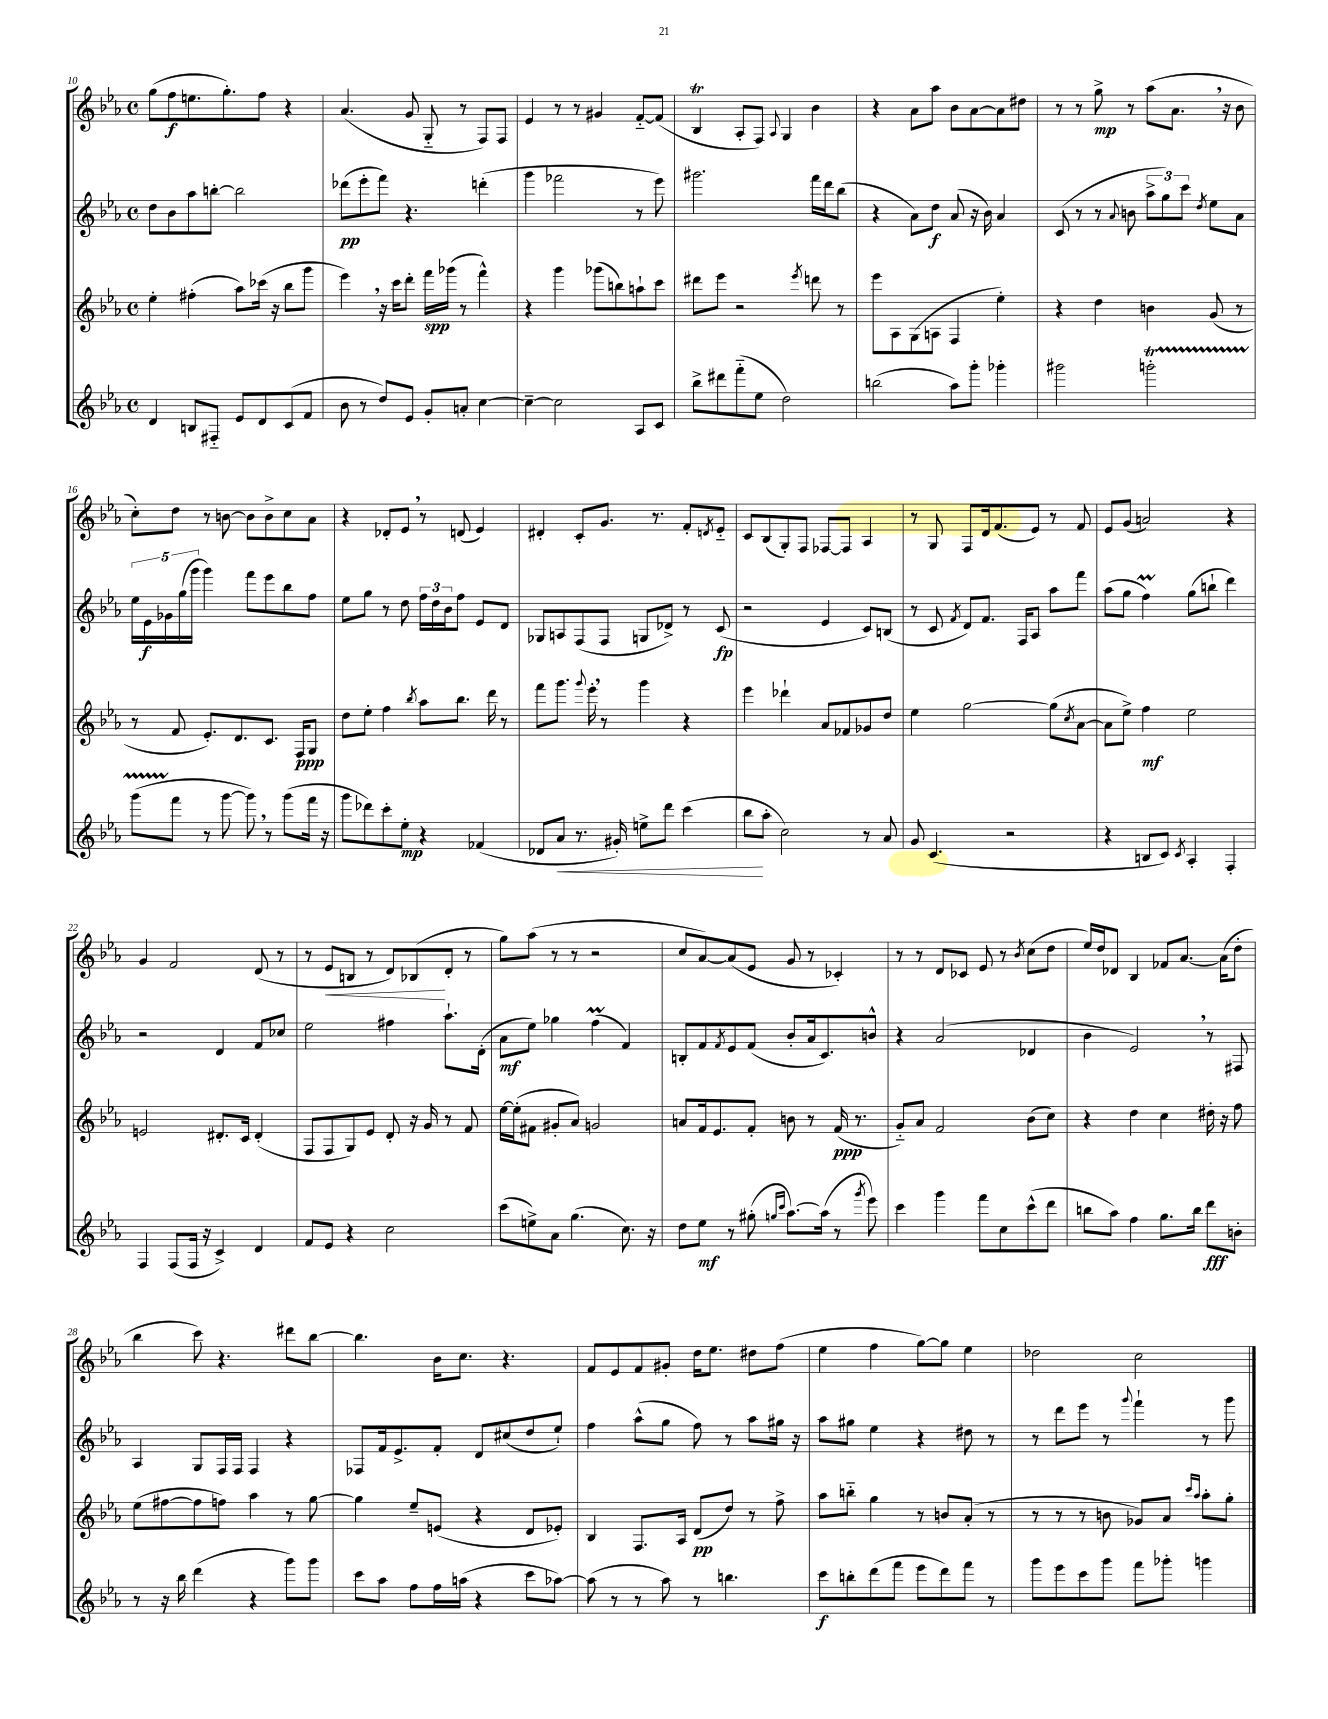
<<
\new StaffGroup <<
\new Staff = "s0" {
    \clef treble \key ees \major \defaultTimeSignature \time 4/4
    g''8( f''8\f e''8. g''8.-.) f''8 r4 |
    aes'4.( g'8 g8-_ r8 f8) f8 |
    ees'4 r8 r8 gis'4 f'8~-_ f'8( |
    bes4\trill aes8-. f8) \appoggiatura { aes8 } g4 bes'4 |
    r4 aes'8 aes''8 bes'8 aes'8~ aes'8 dis''8 |
    r8 r8 g''8->\mp r8 aes''8( aes'8. \breathe r16 bes'8 |
    c''8-.) d''8 r8 b'8~ b'8 b'8-> c''8 aes'8 |
    r4 des'8-. ees'8 \breathe r8 d'8( ees'4) |
    dis'4-. c'8-. g'8. r8. f'8-. \acciaccatura { d'8 } ees'8-_ |
    c'8 bes8( g8-.) f8 fes8~ fes8 aes4 |
    r8 g8 f8 d'16 f'8.( ees'8) r8 f'8 |
    ees'8 g'8( a'2) r4 |
    g'4 f'2 d'8( r8 |
    r8 ees'8\< b8 r8 d'8) bes8\!( d'8-. r8 |
    g''8) aes''8( r8 r8 r2 |
    c''8 aes'8~) aes'8( ees'8 g'8 r8 ces'4-.) |
    r8 r8 d'8 ces'8 ees'8 r8 \acciaccatura { bes'8 } c''8( d''8 |
    ees''16) d''16 des'8 bes4 fes'8 aes'8.~ aes'16( d''8-. |
    bes''4 c'''8) r4. dis'''8 bes''8~ |
    bes''4. bes'16 c''8. r4. |
    f'8 ees'8 f'8 gis'8-. d''16 ees''8. dis''8 f''8( |
    ees''4 f''4 g''8~) g''8 ees''4 |
    des''2 c''2 \bar "|." |
}
\new Staff = "s1" {
    \clef treble \key ees \major \defaultTimeSignature \time 4/4
    d''8 bes'8 aes''8 b''8~-. b''2 |
    des'''8\pp( ees'''8-. f'''8) r4. d'''4-.( |
    g'''4 fes'''2 r8 ees'''8) |
    gis'''2. f'''16 d'''16 bes''8( |
    r4 aes'8) d''8\f aes'8( r16 bes'16) aes'4 |
    c'8( r8 r8 \appoggiatura { aes'8 } b'8 \tuplet 3/2 { aes''8-> g''8) c'''8 } \acciaccatura { d''8 } ees''8 aes'8 |
    \tuplet 5/4 { ees''16 ees'16\f ges'16 g''16( g'''16 } g'''4) f'''8 ees'''8 bes''8 f''8 |
    ees''8 g''8 r8 d''8 \tuplet 3/2 { f''16 d''16 bes'16 } f''8 ees'8 d'8 |
    ges8 a8 f8( f8 g8 des'8->) r8 c'8\fp( |
    r2 ees'4 c'8) b8( |
    r8 c'8 \acciaccatura { f'8 } d'8) f'8. f16 aes8 aes''8 f'''8 |
    aes''8( g''8 f''4\prall) g''8( b''8-! d'''4) |
    r2 d'4 f'8 ces''8 |
    ees''2 fis''4 aes''8.-! d'16-.( |
    aes'8\mf ees''8) ges''4 f''4\prall( f'4) |
    b8-. f'8 \acciaccatura { f'8 } ees'8 f'8( bes'8-. aes'16 c'8.) b'8-^ |
    r4 aes'2( des'4 |
    bes'4 ees'2) \breathe r8 fis8 |
    aes4 g8 f16 f16 f4 r4 |
    fes8 f'16 ees'8.-> f'8-. d'8 cis''8( d''8 ees''8-!) |
    f''4 aes''8-^( g''8 f''8) r8 aes''8 gis''16 r16 |
    aes''8 gis''8 ees''4 r4 dis''8 r8 |
    r8 d'''8 ees'''8 r8 \appoggiatura { g'''8 } f'''4-! r8 g'''8 \bar "|." |
}
\new Staff = "s2" {
    \clef treble \key ees \major \defaultTimeSignature \time 4/4
    ees''4-. fis''4-.( aes''8) ces'''16( r16 bes''8 g'''8 |
    ees'''4) \breathe r16 c'''16 d'''8-. f'''16\spp ges'''16( r8 f'''4-^) |
    r4 g'''4 ges'''8( b''8) a''8-! c'''8 |
    dis'''8 ees'''8 r2 \acciaccatura { ees'''8 } d'''8 r8 |
    ees'''8 aes8 g8( a8 f4 ees''4-.) |
    r4 d''4 b'4 g'8( r8 |
    r8 f'8 ees'8.-.) d'8. c'8. f16\ppp g8 |
    d''8 ees''8-. f''4 \acciaccatura { bes''8 } aes''8 bes''8. d'''16 r8 |
    f'''8 g'''8. \appoggiatura { g'''8 } ees'''16-. \breathe r8 g'''4 r4 |
    ees'''4 des'''4-! aes'8 fes'8 ges'8 d''8 |
    ees''4 g''2~ g''8( \acciaccatura { c''8 } aes'8~ |
    aes'8 ees''8->) f''4\mf ees''2 |
    e'2 dis'8.-. c'16 dis'4-.( |
    f8 f8 g8) ees'8 d'8-. r16 g'16 r8 f'8 |
    ees''16~ ees''16-.( fis'8 gis'8-. aes'8) g'2 |
    a'8 f'16 ees'8. f'8-. b'8 r8 f'16\ppp( r8. |
    g'8-_) aes'8 f'2 bes'8( c''8) |
    r4 d''4 c''4 dis''16-. r16 f''8 |
    ees''8( fis''8~ fis''8 f''8) aes''4 r8 g''8~ |
    g''4 ees''8-- e'8( r4 d'8 ees'8-.) |
    bes4 f8. aes16 d'8\pp( d''8) r8 f''8-> |
    aes''8 b''8-_ g''4 r8 b'8 aes'8-.( r8 |
    r8 r8 r8 b'8 ges'8) aes'8 \grace { c'''16 aes''16 } aes''8-. g''8-. \bar "|." |
}
\new Staff = "s3" {
    \clef treble \key ees \major \defaultTimeSignature \time 4/4
    d'4 b8 fis8-_ ees'8 d'8 c'8( f'8 |
    bes'8 r8 d''8) ees'8 g'8-. a'8-. c''4~ |
    c''4~-- c''2 aes8 c'8 |
    bes''8-> dis'''8 f'''8-_( ees''8 d''2) |
    b''2( aes''8) g'''8-. ges'''4-. |
    gis'''2 g'''2-.\startTrillSpan |
    g'''8( f'''8\stopTrillSpan r8 g'''8~ g'''8) \breathe r8 g'''8( f'''16 r16 |
    g'''8 des'''8) c'''8-. ees''8-.\mp r4 fes'4( |
    des'8 aes'8\< r8. gis'16-.) e''8-> d'''8 c'''4( |
    bes''8\! aes''8-. c''2) r8 aes'8 |
    g'8 c'4.( r2 |
    r4 b8 c'8) \acciaccatura { c'8 } aes4-. f4-. |
    f4 f8( f16 r16 c'4->) d'4 |
    f'8 ees'8 r4 c''2 |
    c'''8( e''8->) aes'8 g''4.( c''8.) r16 |
    d''8 ees''8\mf r8 gis''8-.( \grace { g''16 c'''16 } aes''8.~) aes''16( r8 \acciaccatura { g'''8 } ees'''8) |
    c'''4 g'''4 f'''8 c''8 c'''8-^( d'''8 |
    b''8 aes''8) f''4 g''8. b''16 d'''8\fff b'8-. |
    r8 r16 bes''16 d'''4( r4 g'''8) g'''8 |
    c'''8 aes''8 f''8 f''16 a''16( r4 c'''8 aes''8~) |
    aes''8( r8 r8 aes''8) r8 b''4. |
    c'''8\f b''8-. d'''8( f'''8 ees'''8 d'''8) f'''8 r8 |
    g'''8 ees'''8 c'''8 g'''8 f'''8 ges'''8-. g'''4 \bar "|." |
}
>>
>>
\layout { \context { \Score currentBarNumber = #10 } }
